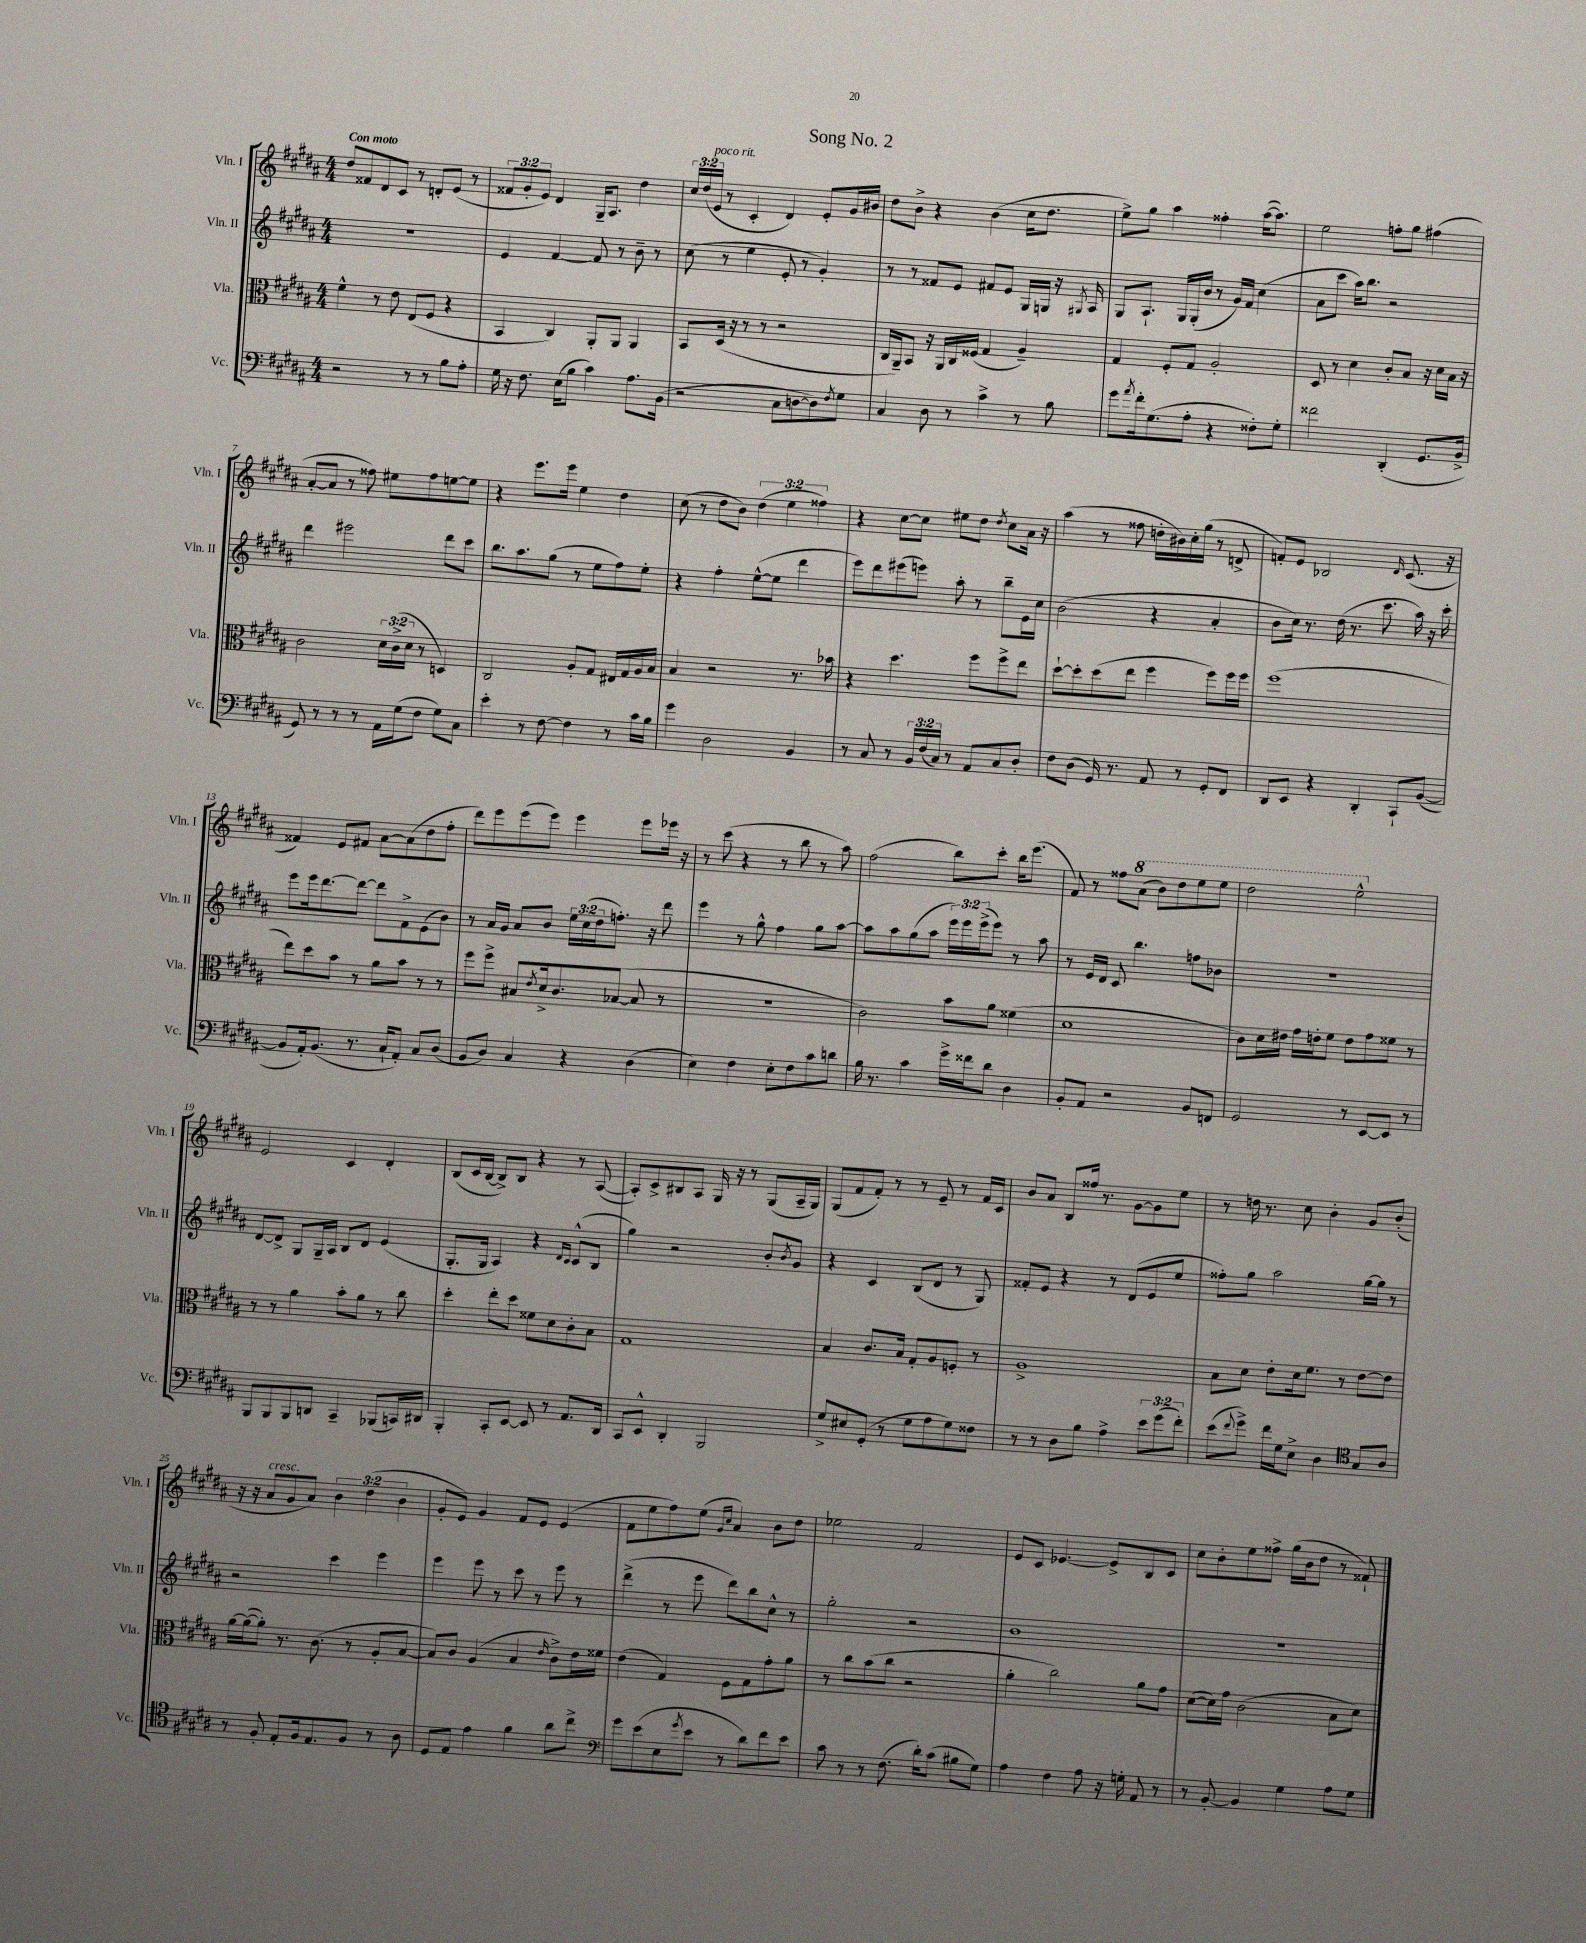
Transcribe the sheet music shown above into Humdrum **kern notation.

**kern	**kern	**kern	**kern
*staff4	*staff3	*staff2	*staff1
*clefF4	*clefC3	*clefG2	*clefG2
*k[f#c#g#d#a#]	*k[f#c#g#d#a#]	*k[f#c#g#d#a#]	*k[f#c#g#d#a#]
*M4/4	*M4/4	*M4/4	*M4/4
2r	4f#^^	1r	8dd#
.	.	.	8f##
.	8r	.	8d#
.	8e	.	8c#
8r	(8E	.	8r
8r	8F#	.	8d'
8B	4r	.	(8e
8A#'	.	.	8r
=	=	=	=
16G#	4BB	4e	12f##
16r	.	.	.
.	.	.	12g#'
8.F#	.	.	.
.	.	.	12e)
.	4C#)	[4f#	4d#
(16E	.	.	.
8B	.	.	.
4c#)	8AA#'	8f#]	16G#~
.	.	.	8.A#
.	8AA#	8r	.
8.A#	4AA#	8b~	4dd#
.	.	8r	.
(16BB	.	.	.
=	=	=	=
2r	8BB	(8cc#	24cc#
.	.	.	(24dd#
.	.	.	24e
.	(16D#	8r	8r
.	16r	.	.
.	8r	4ee	4c#'
.	8r	.	.
8C#	2r	8e'	4d#)
[8D	.	8r	.
8D])	.	4g#')	8e'
8qF#	.	.	.
8G#	.	.	16g#
.	.	.	16b#
=	=	=	=
4C#	16C#	8r	8dd#
.	16AA#~)	.	.
.	8BB	8r	8b^
8D#	16r	8f##	4r
.	16AA#	.	.
8r	16C#	8e	.
.	(16F##	.	.
4c#^	4G#	8f#	(4b
.	.	8e	.
8r	4A#~)	16G#	16cc#
.	.	16G	8.dd#
8B	.	16r	.
.	.	8qG#	.
.	.	16A#	.
=	=	=	=
8g#	4G#	8G#	8ee^)
8qa#	.	.	.
16f#'	.	8.A#`	8gg#
(8.G#	.	.	.
.	8F#'	.	4aa#
.	.	16G#	.
8A#'	8G#	(16G#'	.
.	.	16b	.
4r	2A#'	8r	4ff##'
.	.	16g#)	.
.	.	16f#	.
8F##')	.	(4cc#	([16aa#
.	.	.	8.aa#])
8G#'	.	.	.
=	=	=	=
2f##	8D#	8a#	2ee
.	8r	8ccc#	.
.	4d#	16aa#)	.
.	.	8.bb	.
(4DD#'	8c#'	2r	8ff'
.	8B	.	8gg#
8.GG#	16r	.	(4ff#
.	16d#	.	.
.	16B	.	.
16BB^	16r	.	.
=	=	=	=
8GG#)	2c#	4ddd#	[8a#'
8r	.	.	8a#]
8r	.	2eee#	8r
8r	.	.	8ff##)
16AA#	24d#	.	8ee#
.	(24c#^	.	.
(16G#	.	.	.
.	24d#	.	.
8F#	8r	.	8ff##
8G#)	4D)	8ddd#	[8ee
8C#	.	8ccc#	8ee]
=	=	=	=
4e'	2C#	8.bb	4r
.	.	8.aa#	.
8r	.	.	8.eee
[8F#	.	(8gg#	.
.	.	.	16eee
4F#]	8A#'	8r	4ee
.	8G#	8ee	.
8r	16E#	8ff#)	4dd#
.	16G#	.	.
16c#	16A#	8ee'	.
16B	16B	.	.
=	=	=	=
4g#	4B	4r	(8cc#
.	.	.	8r
2D#	2r	4ff#'	8dd#
.	.	.	8b)
.	.	([8ee^^	(6dd#
.	.	8ee]	.
.	.	.	6ee
4BB	8.r	4ddd#	.
.	.	.	6ff##)
.	16b-	.	.
=	=	=	=
8r	4r	8eee)	4r
8C#	.	8ddd#	.
8r	4.dd#	(8eee#	[8cc#
24BB	.	8eee)	8cc#]
(24F#	.	.	.
24C#)	.	.	.
8r	.	8aa#'	8ee#
8AA#	8ff#	8r	8dd#
.	.	.	8qdd#
8C#	8ff#^	8bb~	8cc#
8D#'	8ee	16e	16a#
.	.	16cc#	16r
=	=	=	=
8F#	[8dd#`	(2b	(4aa#
(8D#	8dd#']	.	.
16GG#)	(8dd#	.	8r
8.r	.	.	.
.	8ee	.	8ff##
8AA#	4ff#	4r	16dd'
.	.	.	16b#)
8r	.	.	16cc#'
.	.	.	(16gg#
8GG#'	8ff#)	4a#'	8r
8FF#	16ff#	.	8d^
.	16ff#	.	.
=	=	=	=
8DD#	(1ff#	8b	8f')
8EE	.	16cc#)	8e
.	.	8.r	.
4r	.	.	2B-
.	.	(16dd#	.
.	.	8.r	.
4DD#'	.	.	.
.	.	8.ccc#	.
.	.	.	16qqd#
8CC#`	.	.	(8.c#
.	.	16aa#)	.
([8BB	.	16r	.
.	.	16ccc#'	16r
=	=	=	=
8BB]	8ee)	8eee	4f##)
16AA#')	8dd#	16eee	.
(8.BB	.	[8.ddd#	.
.	8b	.	8e
8.r	8r	8ddd#_	8f#
.	8a#	8ddd#]	[8a#
16C#`	.	.	.
8AA#')	8b	8f#^	(8a#]
8C#	8r	(8e	8dd#
(8D#	8r	8b)	8ff#'
=	=	=	=
8BB	8ff#	8r	8ddd#)
8D#)	8ff#^	16a#	8eee
.	.	16g#	.
4C#	8B#	8a#	(8eee
.	8qe	.	.
.	16d#^	8b	8eee)
.	8.c#	.	.
4r	.	24ee	4eee
.	.	(24cc#	.
.	.	24dd#	.
.	([8B-	8.ff')	.
(4D#	8B-]	.	8eee
.	.	16r	.
.	8r	8ddd#	16eee-
.	.	.	16r
=	=	=	=
4E)	1r	4eee	8r
.	.	.	(8ccc#
4F#	.	8r	4r
.	.	8gg#^^	.
8E'	.	4ff#	8r
8F#	.	.	8bb
8c#	.	8gg#	8r
8d	.	[8aa#	8aa#)
=	=	=	=
16B	2c#)	8aa#]	(2ff#
8.r	.	.	.
.	.	8aa#	.
4c#	.	(8gg#	.
.	.	8aa#	.
16g#^	8b	24eee)	8bb)
.	.	24eee	.
16f##	.	.	.
.	.	(24eee^	.
8d#	8a#	8eee)	8ccc#'
4D#	(4f##	8r	16bb
.	.	.	(8.eee
.	.	8aa#	.
=	=	=	=
8BB'	1d#	8r	8f#)
8AA#	.	16e	8r
.	.	16d#	.
2r	.	8c#	8ff##
.	.	4.bb	(8aa#
.	.	.	8bb)
.	.	.	8ddd#
8BB	.	8ff	8eee
8FF	.	8b-	8eee
=	=	=	=
2GG#	8c#)	1r	2ddd#
.	16d#	.	.
.	16e#	.	.
.	16g#	.	.
.	16e'	.	.
.	8f#	.	.
8r	8e	.	2eee^^
[8EE	8g#	.	.
8EE]	8f##	.	.
8r	8r	.	.
=	=	=	=
8BBB	8r	[8d#	2e
8BBB	8r	8d#^]	.
8BBB	4a#	8G#	.
8DD	.	16G#~	.
.	.	16A#	.
4CC#~	8b'	8B	4c#
.	8a#	8d#	.
(8BBB-	8r	(4e	4d#'
16CC)	8cc#	.	.
16DD#	.	.	.
=	=	=	=
4BBB'	4dd#'	8.G#'	(8B
.	.	.	16c#
.	.	16G#	[16B
8CC#'	8ee'	4A#)	8B^])
[8EE	8dd#	.	8B
8EE]	8f##	4r	4r
8r	8d#	.	.
.	.	16qqd#	.
.	.	16qqc#	.
8.AA#	8c#'	(8c#^^	8r
.	8B	8B	([8A#
16DD#	.	.	.
=	=	=	=
8CC#	1G#	4gg#)	8A#'])
8EE^^	.	.	8c#^
4DD#'	.	2r	8B#
.	.	.	8A#
2BBB	.	.	16G#
.	.	.	16r
.	.	.	8r
.	.	8b'	(8G#
.	.	8qb	.
.	.	8g#	16A#~
.	.	.	16G#)
=	=	=	=
8G#^	4B	4r	(8G#
8E#	.	.	8f#
(8GG#'	8.c#	4c#	8f#')
8r	.	.	8r
.	16B	.	.
8G#	8G#'	(8B	8r
8A#	8A#	8d#	8e~
8G#)	8F'	8r	8r
8F##	8r	8G#)	16f#
.	.	.	16c#
=	=	=	=
8r	1A#^	8f##'	8b
8r	.	8e	8a#
8D#	.	4r	8B
8B	.	.	16ff##
.	.	.	8.r
4A#^	.	8r	.
.	.	(8d#	[8g#
12e	.	8e	8g#]
(12g#	.	.	.
.	.	8ee	8ee
12f#')	.	.	.
=	=	=	=
(8e	8B	8ff##')	8r
8qqf#	.	.	.
8g#^)	8d#	8gg#	16dd
.	.	.	8.r
16f#	8e'	2aa#	.
16G#	.	.	.
8E^	16d#	.	8cc#
.	8.f#	.	.
4D#	.	.	4b'
.	8r	.	.
*clefC4	*	*	*
8G#	[8e	[16gg#	8g#
.	.	16gg#]	.
8A#	8e]	8r	(8b'
=	=	=	=
8r	[16a#	2r	16r
.	(16a#_	.	16r
8F#'	8a#'])	.	8a#
8E'	8.r	.	8g#
16F#	.	.	8a#)
8.E	(8.c#	.	.
.	.	4ccc#	6b
8F#	8r	.	.
.	.	.	(6dd#
8r	8A#'	4eee	.
.	.	.	6b
8A#	[8B	.	.
=	=	=	=
8D#	8B])	4eee	8g#'
8E	8c#	.	8e)
4e	(4A#	8eee	4g#
.	.	8r	.
4f#	4B	8ccc#	8f#
.	.	8r	8e
.	16qqe	.	.
8a#	8c#^)	8eee	(4e
8cc#^	16e	8r	.
.	16f##	.	.
=	=	=	=
*clefF4	*	*	*
8g#	(4e	(4ddd#^	8f#
(8e	.	.	8ee
8E	4G#)	8r	8ff#)
8qg#	.	.	.
8e	.	8eee	(8ee
.	.	.	16qqg#
.	.	.	16qqcc#
8r	8F#	8ddd#)	4a#)
8d#)	8G#	8bb	.
8f#	8g#'	8cc#^^	8b
8e	8a#	8r	8dd#
=	=	=	=
8c#	8r	2gg#'	2ee-
8r	8cc#	.	.
8r	(8b	.	.
(8.F#	8cc#	.	.
.	2r	2r	2f#
16d#')	.	.	.
(8c#	.	.	.
8B#	.	.	.
8G#)	.	.	.
=	=	=	=
4A#	4a#'	1b	8e
.	.	.	8c#
4F#	2cc#)	.	[4.e-
8A#	.	.	.
16r	.	.	8e-^]
16G'	.	.	.
8AA#	8a#	.	8B
8r	8g#	.	8c#
=	=	=	=
8r	([8d#	1r	8cc#
[8BB'	16d#])	.	8b'
.	16g#	.	.
4BB]	(2c#	.	8ee
.	.	.	8ff##^
4G#	.	.	(16gg#
.	.	.	16b
.	.	.	8dd#
8A#	8B	.	8r
8G#	8d#)	.	8f##`)
==	==	==	==
*-	*-	*-	*-
